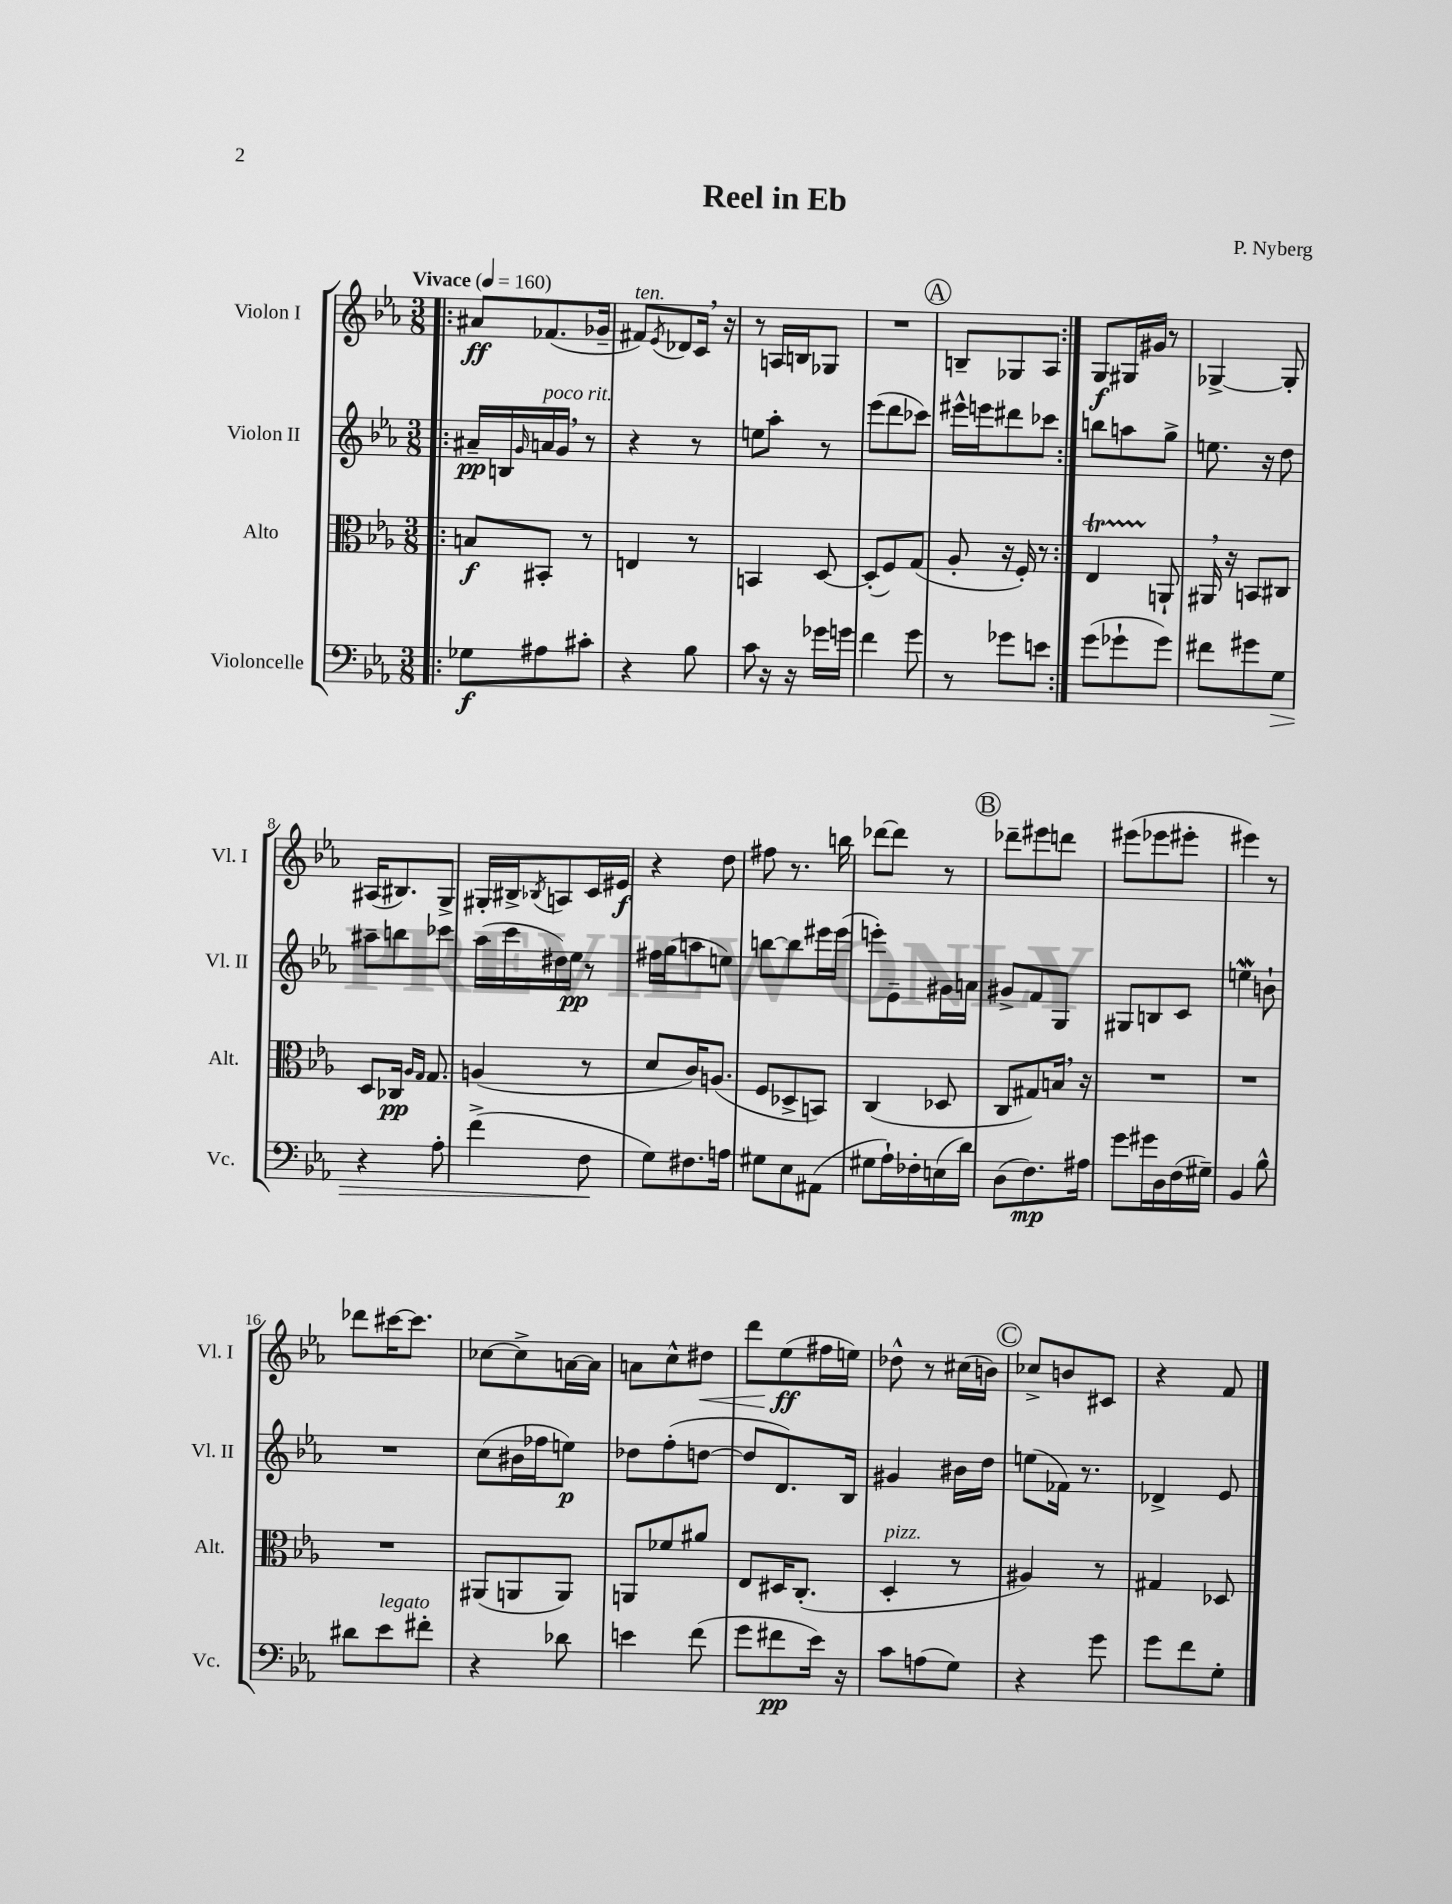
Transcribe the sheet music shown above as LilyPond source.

\header { title = "Reel in Eb" composer = "P. Nyberg" }
<<
\new StaffGroup <<
\new Staff = "s0" \with { instrumentName = "Violon I" shortInstrumentName = "Vl. I" } {
    \clef treble \key ees \major \numericTimeSignature \time 3/8 \tempo "Vivace" 4 = 160
    \repeat volta 2 { \bar ".|:" ais'8\ff fes'8.( ges'16-- |
    fis'8^\markup { \italic "ten." }) \acciaccatura { ees'8 } des'8 c'16 \breathe r16 |
    r8 a16 b16 ges8 |
    R4. |
    \mark \markup { \circle "A" } b8-- ges8 aes8 | }
    g8\f gis16 gis'16 r8 |
    ges4~-> ges8-. |
    ais16( bis8.) g8-> |
    gis16-. bis16-> \acciaccatura { bes8 } a8 c'16 eis'16\f |
    r4 d''8 |
    fis''8 r8. b''16 |
    des'''8~ des'''8 r8 |
    \mark \markup { \circle "B" } des'''8-- eis'''8 d'''8 |
    eis'''8( ees'''8 eis'''8-. |
    eis'''4) r8 |
    des'''8 cis'''16~ cis'''8. |
    ces''8~ ces''8-> a'16~ a'16 |
    a'8 c''8-^ dis''8\< |
    d'''8 ees''8\ff\!( fis''16 e''16) |
    des''8-^ r8 cis''16( b'16) |
    \mark \markup { \circle "C" } ces''8-> b'8 cis'8 |
    r4 f'8 \bar "|." |
}
\new Staff = "s1" \with { instrumentName = "Violon II" shortInstrumentName = "Vl. II" } {
    \clef treble \key ees \major \numericTimeSignature \time 3/8
    \repeat volta 2 { \bar ".|:" ais'16--\pp b16 \grace { g'16 } a'16^\markup { \italic "poco rit." } g'16 \breathe r8 |
    r4 r8 |
    e''8 aes''8-. r8 |
    ees'''8( d'''8 ces'''8) |
    \mark \markup { \circle "A" } eis'''16-^ e'''16 dis'''8 ces'''8 | }
    b''8 a''8 g''8-> |
    e''8. r16 d''8 |
    ais''8-- b''8 ces'''8 |
    aes''16( c'''16 dis''16) ees''16\pp r8 |
    fis''16 g''16( a''8 e''8) |
    b''8~ b''8 eis'''16 eis'''16( |
    e'''8-.) ees'8-- gis'16 a'16 |
    \mark \markup { \circle "B" } gis'8-> f'8 g8 |
    gis8 b8 c'8 |
    e''4\mordent b'8-! |
    R4. |
    c''8( bis'16 fes''16 e''8\p) |
    des''8 f''8-.( d''8~ |
    d''8 d'8.) bes16 |
    gis'4 bis'16 d''16 |
    \mark \markup { \circle "C" } e''8( fes'16) r8. |
    des'4-> ees'8 \bar "|." |
}
\new Staff = "s2" \with { instrumentName = "Alto" shortInstrumentName = "Alt." } {
    \clef alto \key ees \major \numericTimeSignature \time 3/8
    \repeat volta 2 { \bar ".|:" b8\f bis,8-. r8 |
    e4 r8 |
    b,4 d8~ |
    d8-.( f8) g8( |
    \mark \markup { \circle "A" } aes8-. r16 f16-.) r8 | }
    ees4\startTrillSpan a,8-!\stopTrillSpan |
    ais,16 \breathe r16 b,8 cis8 |
    d8 ces16\pp \grace { aes16 g16 } g8. |
    a4( r8 |
    d'8 c'16) a8.( |
    f8 des8-> b,8) |
    c4( des8 |
    \mark \markup { \circle "B" } c8 gis8) b16 \breathe r16 |
    R4. |
    R4. |
    R4. |
    ais,8( a,8 a,8) |
    a,8 fes'8 ais'8 |
    ees8 dis16 c8.-.( |
    d4-.^\markup { \italic "pizz." } r8 |
    \mark \markup { \circle "C" } ais4) r8 |
    gis4 des8 \bar "|." |
}
\new Staff = "s3" \with { instrumentName = "Violoncelle" shortInstrumentName = "Vc." } {
    \clef bass \key ees \major \numericTimeSignature \time 3/8
    \repeat volta 2 { \bar ".|:" ges8\f ais8 cis'8-. |
    r4 bes8 |
    c'8 r16 r16 ges'16 g'16 |
    f'4 g'8 |
    \mark \markup { \circle "A" } r8 ges'8 e'8 | }
    g'8( ges'8-! ges'8) |
    fis'8 gis'8 g8\> |
    r4 aes8-. |
    f'4->( f8\! |
    g8) fis8. a16 |
    gis8 ees8 ais,8( |
    gis8 aes16-!) fes16-. e16( d'16) |
    \mark \markup { \circle "B" } d8( f8.\mp) ais16 |
    g'8 gis'16 d16 f16( gis16--) |
    bes,4 bes8-^ |
    dis'8 ees'8^\markup { \italic "legato" } fis'8-. |
    r4 des'8 |
    e'4 f'8( |
    g'8 fis'8\pp ees'16) r16 |
    c'8 a8( g8) |
    \mark \markup { \circle "C" } r4 g'8 |
    g'8 f'8 g8-. \bar "|." |
}
>>
>>
